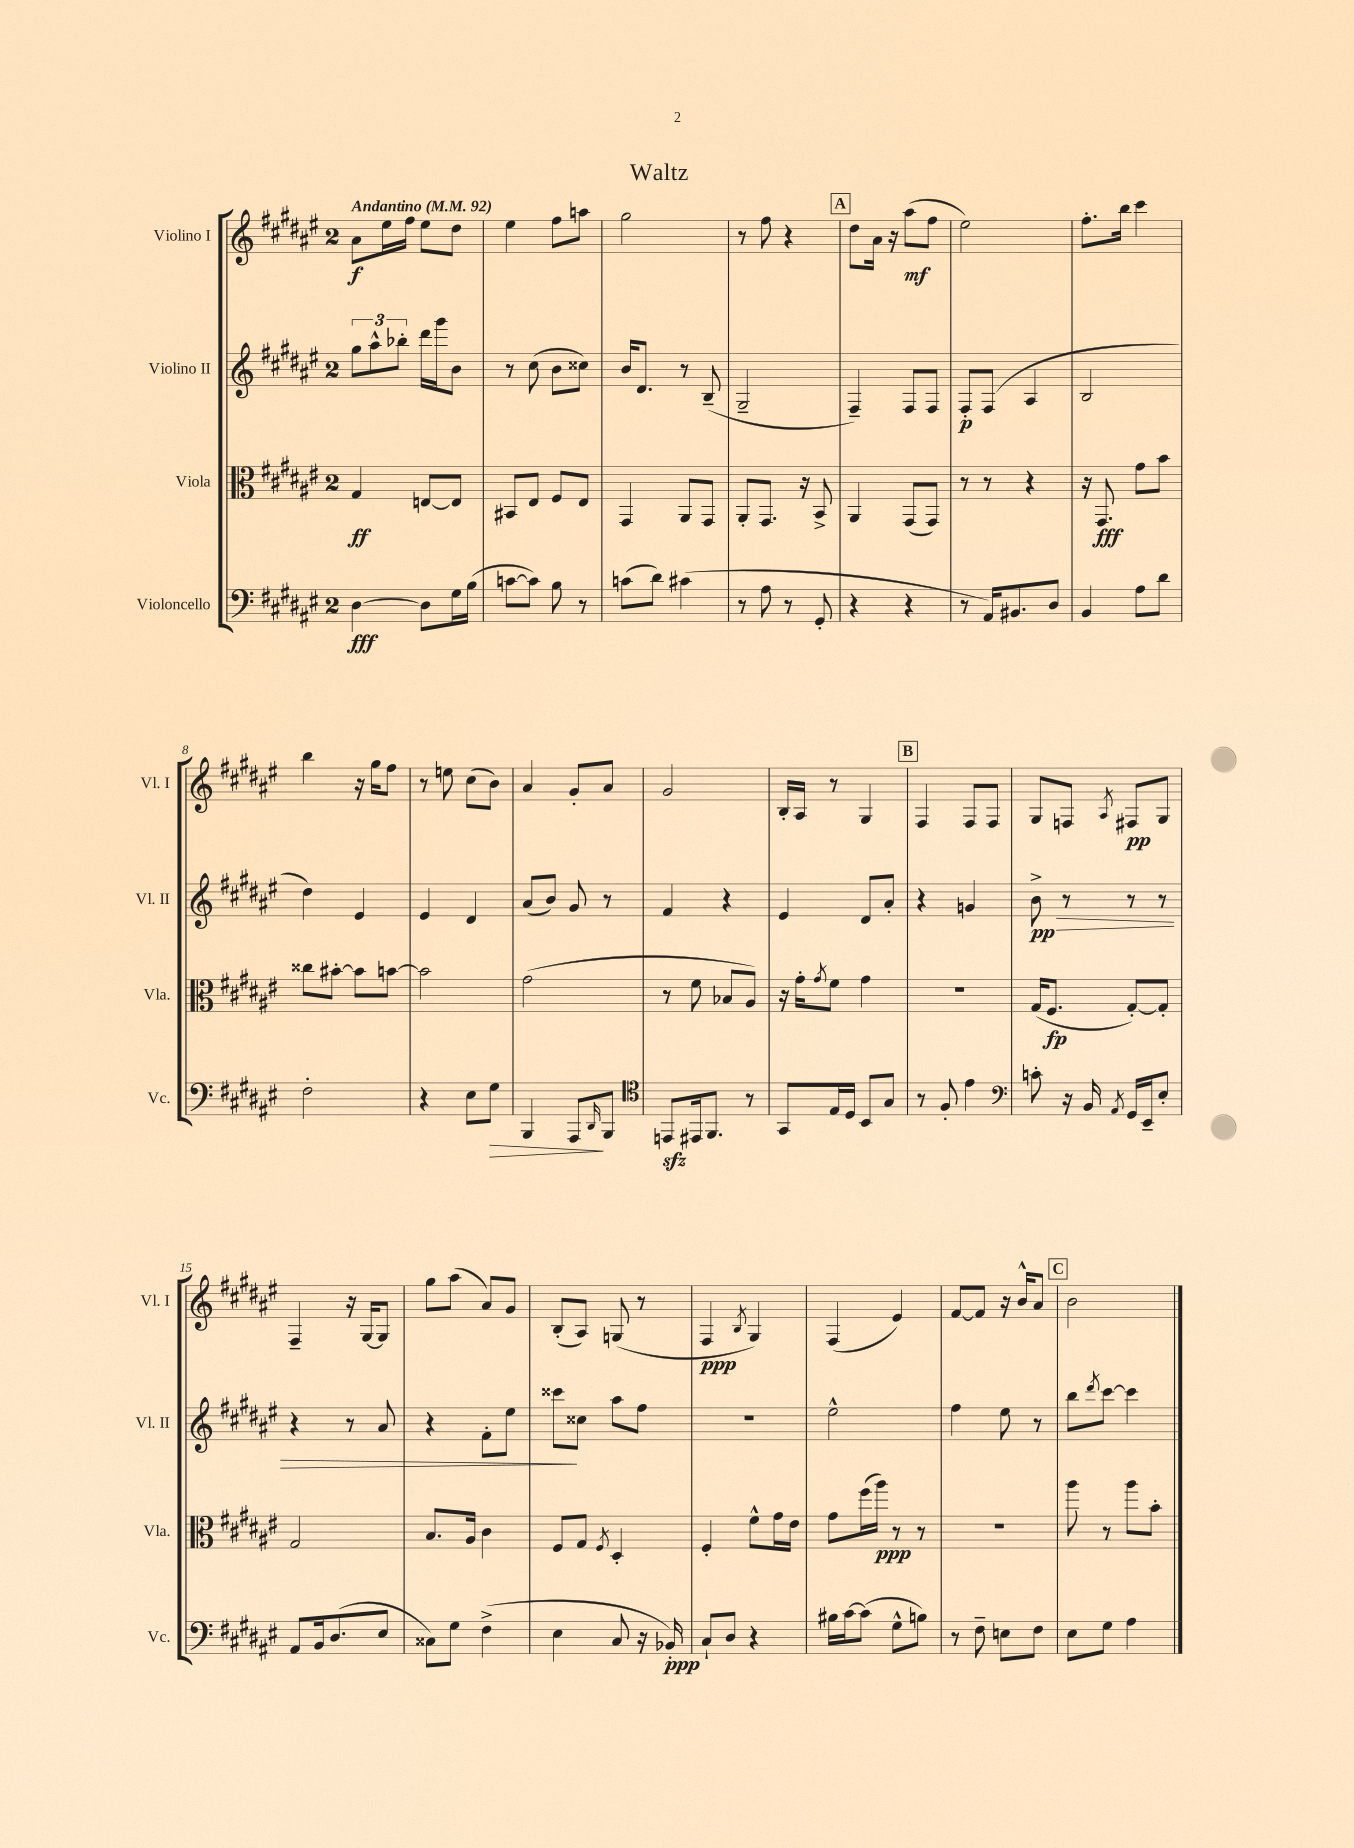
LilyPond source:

\header { title = "Waltz" }
<<
\new StaffGroup <<
\new Staff = "s0" \with { instrumentName = "Violino I" shortInstrumentName = "Vl. I" } {
    \clef treble \key fis \major \once \override Staff.TimeSignature.style = #'single-digit \time 2/4 \tempo "Andantino" 4 = 92
    ais'8\f eis''16 fis''16 eis''8 dis''8 |
    eis''4 fis''8 a''8 |
    gis''2 |
    r8 fis''8 r4 |
    \mark \markup { \box "A" } dis''8 ais'16 r16 ais''8\mf( fis''8 |
    eis''2) |
    fis''8.-. b''16 cis'''4 |
    b''4 r16 gis''16 fis''8 |
    r8 e''8 cis''8( b'8) |
    ais'4 gis'8-. ais'8 |
    gis'2 |
    b16-. ais16 r8 gis4 |
    \mark \markup { \box "B" } fis4 fis8 fis8 |
    gis8 f8 \acciaccatura { ais8 } fis8\pp gis8 |
    fis4-- r16 gis16~ gis8 |
    gis''8 ais''8( ais'8) gis'8 |
    b8-.( ais8) g8( r8 |
    fis4\ppp \acciaccatura { b8 } gis4) |
    fis4( eis'4) |
    fis'8~ fis'8 r16 b'16-^ ais'8 |
    \mark \markup { \box "C" } b'2 \bar "|." |
}
\new Staff = "s1" \with { instrumentName = "Violino II" shortInstrumentName = "Vl. II" } {
    \clef treble \key fis \major \once \override Staff.TimeSignature.style = #'single-digit \time 2/4
    \tuplet 3/2 { gis''8 ais''8-^ bes''8-. } dis'''16 gis'''16 b'8 |
    r8 cis''8( b'8 cisis''8) |
    b'16 dis'8. r8 b8--( |
    gis2-- |
    \mark \markup { \box "A" } fis4--) fis8 fis8 |
    fis8-.\p fis8( ais4 |
    b2 |
    dis''4) eis'4 |
    eis'4 dis'4 |
    ais'8( b'8) gis'8 r8 |
    fis'4 r4 |
    eis'4 dis'8 ais'8-. |
    \mark \markup { \box "B" } r4 g'4 |
    b'8->\pp\> r8 r8 r8 |
    r4 r8 ais'8 |
    r4 fis'8-. eis''8 |
    cisis'''8\! cisis''8 ais''8 fis''8 |
    R2 |
    eis''2-^ |
    fis''4 eis''8 r8 |
    \mark \markup { \box "C" } b''8 \acciaccatura { dis'''8 } cis'''8~ cis'''4 \bar "|." |
}
\new Staff = "s2" \with { instrumentName = "Viola" shortInstrumentName = "Vla." } {
    \clef alto \key fis \major \once \override Staff.TimeSignature.style = #'single-digit \time 2/4
    gis4\ff e8~ e8 |
    bis,8 eis8 fis8 eis8 |
    gis,4 ais,8 gis,8 |
    ais,8-. gis,8. r16 b,8-> |
    \mark \markup { \box "A" } ais,4 gis,8( gis,8) |
    r8 r8 r4 |
    r16 gis,8.\fff gis'8 b'8 |
    cisis''8 bis'8~-. bis'8 b'8~ |
    b'2 |
    gis'2( |
    r8 fis'8 bes8 ais8) |
    r16 gis'16-. \acciaccatura { gis'8 } fis'8 gis'4 |
    \mark \markup { \box "B" } R2 |
    gis16( fis8.\fp gis8~-.) gis8-. |
    gis2 |
    b8. ais16 cis'4 |
    fis8 gis8 \acciaccatura { fis8 } dis4-. |
    fis4-. fis'8-^ gis'16 eis'16 |
    gis'8 fis''16( ais''16\ppp) r8 r8 |
    R2 |
    \mark \markup { \box "C" } ais''8 r8 ais''8 b'8-. \bar "|." |
}
\new Staff = "s3" \with { instrumentName = "Violoncello" shortInstrumentName = "Vc." } {
    \clef bass \key fis \major \once \override Staff.TimeSignature.style = #'single-digit \time 2/4
    dis4~\fff dis8 gis16 b16( |
    c'8~ c'8) b8 r8 |
    c'8( dis'8) cis'4( |
    r8 ais8 r8 gis,8-. |
    \mark \markup { \box "A" } r4 r4 |
    r8 ais,16) bis,8. dis8 |
    b,4 ais8 dis'8 |
    fis2-. |
    r4 eis8 gis8\> |
    b,,4 ais,,8\! \grace { dis,16 } b,,8 |
    \clef tenor e,8\sfz eis,16 fis,8. r8 |
    gis,8 eis16 dis16 b,8 gis8 |
    \mark \markup { \box "B" } r8 fis8-. eis'4 |
    \clef bass c'8-. r16 b,16 \acciaccatura { ais,8 } gis,16 eis,16-- eis8-. |
    ais,8 b,16 dis8.( eis8 |
    cisis8) gis8 fis4->( |
    eis4 cis8 r16 bes,16-.\ppp) |
    cis8-! dis8 r4 |
    bis16 cis'16~ cis'8( gis8-^ b8) |
    r8 fis8-- e8 fis8 |
    \mark \markup { \box "C" } eis8 gis8 ais4 \bar "|." |
}
>>
>>
